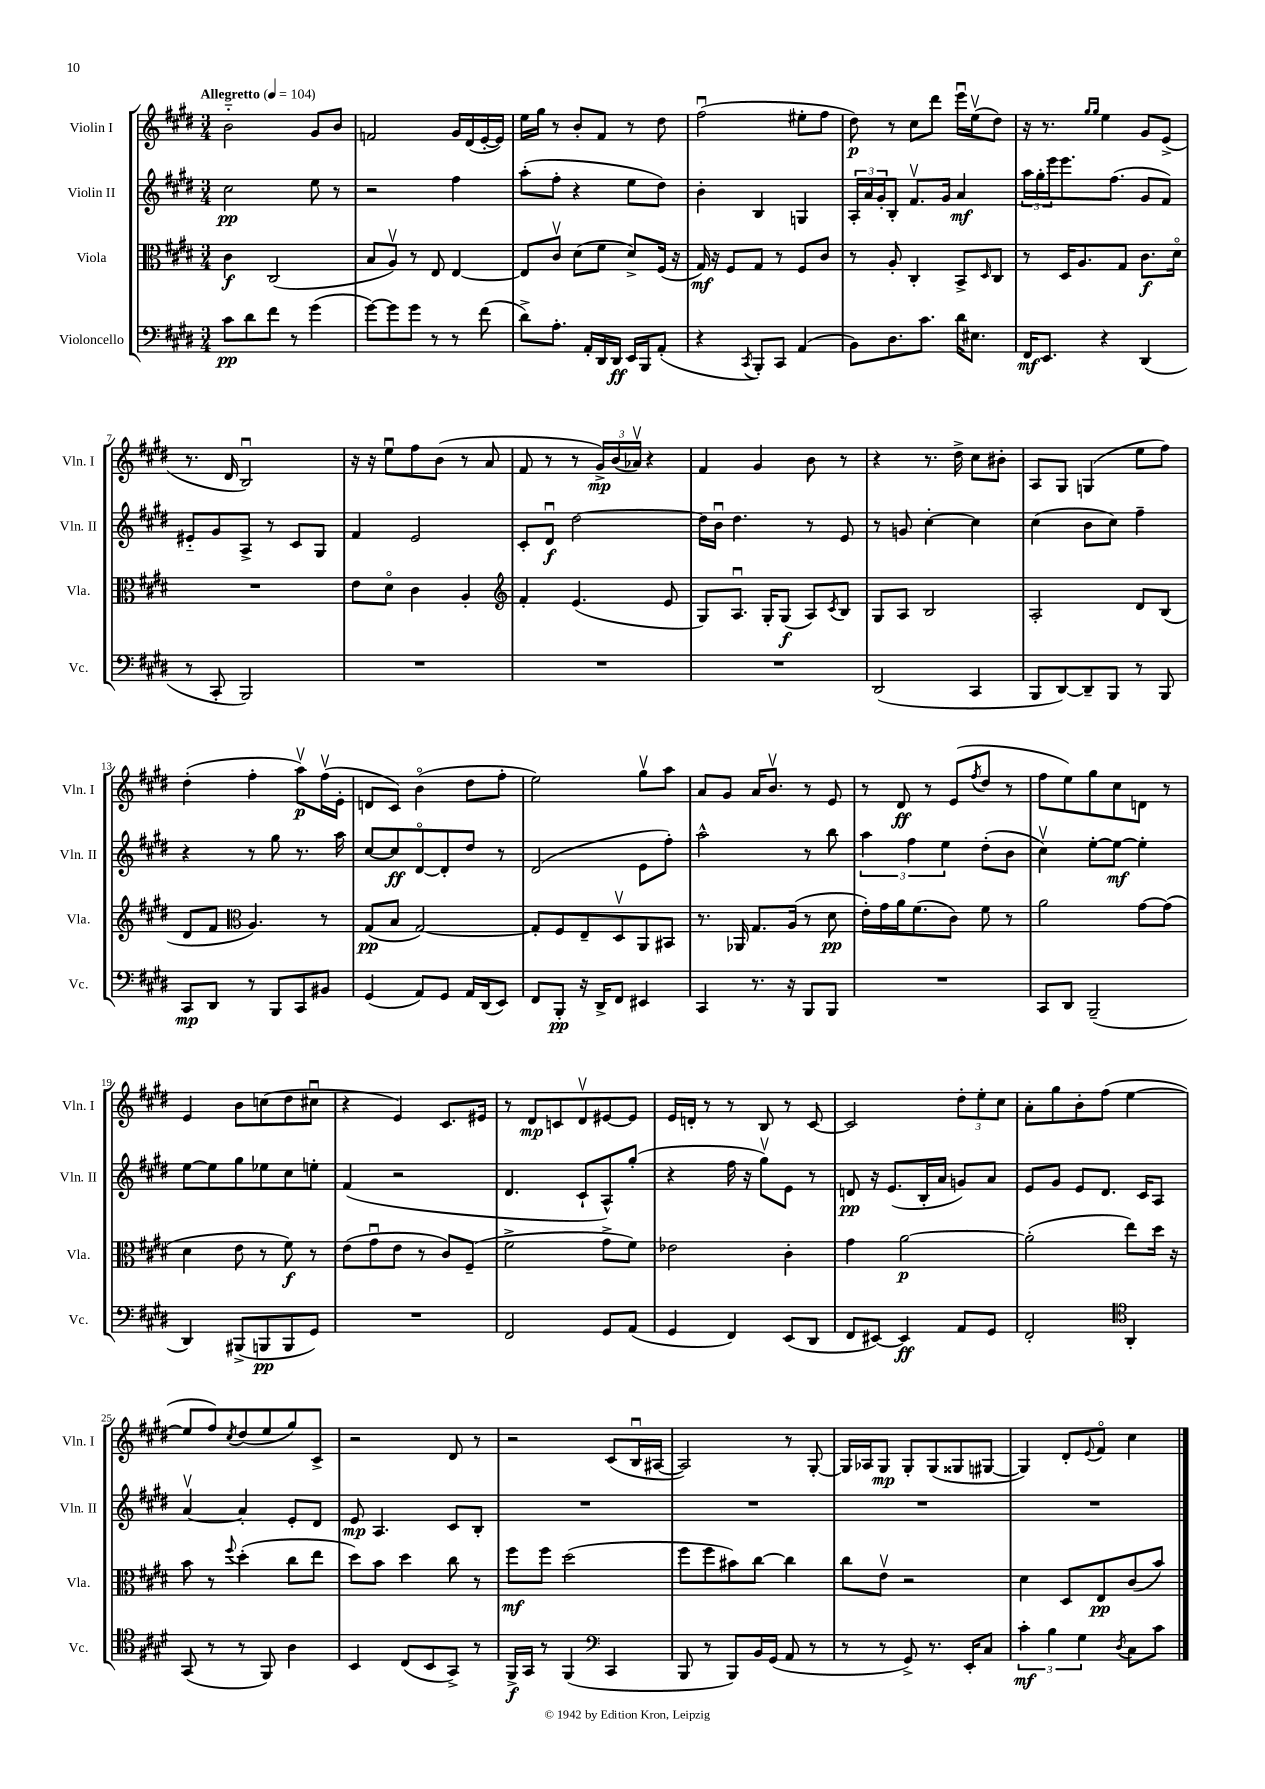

**kern	**kern	**kern	**kern
*staff4	*staff3	*staff2	*staff1
*clefF4	*clefC3	*clefG2	*clefG2
*k[f#c#g#d#]	*k[f#c#g#d#]	*k[f#c#g#d#]	*k[f#c#g#d#]
*M3/4	*M3/4	*M3/4	*M3/4
*MM104	*MM104	*MM104	*MM104
8c#\L	4c#\	2cc#\	2b'~\
8d#\	.	.	.
8f#\J	(2C#/	.	.
8r	.	.	.
(4g#\	.	8ee\	8g#/L
.	.	8r	8b/J
=	=	=	=
[8g#\L)	8B/L	2r	2f/
8g#\]	8Av/J)	.	.
8g#\J	8r	.	.
8r	8E/	.	.
8r	[4E/	4ff#\	16g#/LL
.	.	.	(16d#/
(8f#\	.	.	[16e'/
.	.	.	16e/]JJ)
=	=	=	=
8d#^\L)	8E/]L	(8aa'\L	16ee\LL
.	.	.	16gg#\JJ
8.A'\J	8c#v/J	8ff#'\J	8r
.	(8d#\L	4r	8b'/L
16AA'/LL	.	.	.
16DD#/	8f#\J	.	8f#/J
16DD#/JJ	.	.	.
16EE/LL	8d#^/L)	8ee\L	8r
16BBB/J	.	.	.
(8AA'/J	(16F#/Jk	8dd#\J)	8dd#\
.	16r	.	.
=	=	=	=
4r	16G#/)	4b'\	(2ff#u\
.	16r	.	.
.	8F#/L	.	.
8qCC#/	.	.	.
8BBB'/L)	8G#/J	4B/	.
8CC#/J	8r	.	.
(4AA/	8F#/L	4G/	8ee#'\L
.	8c#/J	.	8ff#\J
=	=	=	=
8BB\L)	8r	24A'/LL	8dd#\)
.	.	24a/	.
.	.	24g#'/J	.
8.D#\	8A'/	8B'/J	8r
.	4C#'/	8.f#v/L	8cc#\L
8.c#\J	.	.	.
.	.	.	8ddd#\J
.	.	16g#/Jk	.
16d#\LK	8BB^/L	4a/	16eeeu\LL
8.E#\J	.	.	(16eev\J
.	16qqD#/	.	.
.	8C#/J	.	8dd#\J)
=	=	=	=
16FF#/LK	8r	24aa\LL	16r
.	.	24gg#'\	.
8.EE/J	.	.	8.r
.	.	24eee\J	.
.	16D#/LK	8.eee\	.
.	8.A/	.	.
.	.	.	16qqgg#/LL
.	.	.	16qqgg#/JJ
4r	.	.	4ee\
.	.	(8.ff#\J	.
.	8G#/J	.	.
(4DD#/	8.c#\L	8g#/L	8g#/L
.	.	8f#/J)	(8e^/J
.	16d#o\Jk	.	.
=	=	=	=
8r	2.r	8e#'~/L	8.r
8CC#'/	.	8g#/	.
.	.	.	16d#/
2BBB/)	.	8A^/J	2Bu/)
.	.	8r	.
.	.	8c#/L	.
.	.	8G#/J	.
=	=	=	=
2.r	8e\L	4f#/	16r
.	.	.	16r
.	8d#o\J	.	8eeu\L
.	4c#\	2e/	8ff#\
.	.	.	(8b\J
.	4A'/	.	8r
.	.	.	8a/
=	=	=	=
*	*clefG2	*	*
2.r	4f#'/	8c#'/L	8f#/
.	.	8d#u/J	8r
.	(4.e/	[2dd#\	8r
.	.	.	24g#^/LL)
.	.	.	(24b/
.	.	.	24a-v/JJ)
.	.	.	4r
.	8e/	.	.
=	=	=	=
2.r	8G#/L)	16dd#\]LL	4f#/
.	.	16bu\JJ	.
.	8.Au/J	4.dd#\	.
.	.	.	4g#/
.	16G#'/LK	.	.
.	(8G#/J	.	.
.	8A/L)	8r	8b\
.	8qc#/	.	.
.	8B/J	8e/	8r
=	=	=	=
(2DD#/	8G#/L	8r	4r
.	8A/J	8g/	.
.	2B/	[4cc#'\	8.r
.	.	.	16dd#^\
4CC#/	.	4cc#\]	8cc#\L
.	.	.	8b#'\J
=	=	=	=
8BBB/L	2A'/	(4cc#\	8A/L
[8DD#/)	.	.	8G#/J
8DD#~/]	.	8b\L	(4G/
8BBB/J	.	8cc#\J)	.
8r	8d#/L	4ff#~\	8ee\L
8BBB/	(8B/J	.	8ff#\J)
=	=	=	=
8CC#/L	8d#/L	4r	(4dd#'\
8DD#/J	8f#/J	.	.
*	*clefC3	*	*
8r	4.A/)	8r	4ff#'\
8BBB/L	.	8gg#\	.
8CC#/	.	8.r	8aav\L)
8BB#/J	8r	.	(16ff#v\L
.	.	16aa\	16e'\JJ
=	=	=	=
(4GG#/	(8G#/L	[8cc#/L	8d/L
.	8B/J	8cc#/]	8c#/J)
8AA/L)	[2G#/)	[8d#o/	(4bo\
8GG#/J	.	8d#'/]	.
16AA/LL	.	8dd#/J	8dd#\L
(16DD#/J	.	.	.
8EE/J)	.	8r	8ff#'\J
=	=	=	=
8FF#/L	8G#'/]L	(2d#/	2ee\)
8BBB'/J	8F#/	.	.
16r	8E~/	.	.
16DD#^/LK	.	.	.
8FF#/J	8D#v/	.	.
4EE#/	8AA/	8e\L	8gg#v\L
.	8BB#/J	8ff#'\J)	8aa\J
=	=	=	=
4CC#/	8.r	2aa^^\	8a/L
.	.	.	8g#/J
.	16AA-/	.	.
8.r	8.G#/L	.	16a/LK
.	.	.	8.bv/J
16r	(16A/Jk	.	.
8BBB/L	8r	8r	8r
8BBB/J	8d#\	8bb\	8e/
=	=	=	=
2.r	16e'\LL)	6aa\	8r
.	16g#\	.	.
.	16a\J	.	8d#/
.	.	6ff#\	.
.	(8.f#\	.	.
.	.	.	8r
.	.	6ee\	.
.	8c#\J)	.	(8e/L
.	.	.	8qff#/
.	8f#\	(8dd#'\L	8dd#/J
.	8r	8b\J	8r
=	=	=	=
8CC#/L	2a\	4cc#v\)	8ff#\L
8DD#/J	.	.	8ee\)
(2BBB~/	.	[8ee'\L	8gg#\
.	.	8ee\_J	8cc#\
.	[8g#\L	4ee'\]	8d\J
.	(8g#\]J	.	8r
=	=	=	=
4DD#/)	4d#\	[8ee\L	4e/
.	.	8ee\]	.
(8BBB#^/L	8e\	8gg#\	8b\L
8BBB/	8r	8ee-\	(8cc\
8BBB/	8f#\)	8cc#\	8dd#\
8GG#/J)	8r	8ee'\J	8cc#u\J
=	=	=	=
2.r	(8e\L	(4f#/	4r
.	8g#u\	.	.
.	8e\J	2r	4e/)
.	8r	.	.
.	8c#/L)	.	8.c#/L
.	(8F#~/J	.	.
.	.	.	16e#/Jk
=	=	=	=
2FF#/	2f#^\	4.d#/	8r
.	.	.	8d#/L
.	.	.	8c/
.	.	8c#`/L	8d#v/
8GG#/L	8g#^\L	8A^^/)	[8e#/
(8AA/J	8f#\J)	(8gg#'/J	8e#/]J
=	=	=	=
4GG#/	2e-\	4r	16e/LL
.	.	.	16d'/JJ
.	.	.	8r
4FF#/)	.	16ff#\	8r
.	.	16r	.
.	.	8gg#v\L)	8B/
(8EE/L	4c#'\	8e\J	8r
8DD#/J	.	8r	[8c#/
=	=	=	=
8FF#/L	4g#\	8d/	2c#/]
[8EE#/J)	.	16r	.
.	.	(8.e/L	.
4EE#/]	[2a\	.	.
.	.	16B'/L	.
.	.	16a/JJ	.
8AA/L	.	8g/L)	12dd#'\L
.	.	.	12ee'\
8GG#/J	.	8a/J	.
.	.	.	12cc#\J
=	=	=	=
2FF#'/	(2a'\]	8e/L	8a'\L
.	.	8g#/J	8gg#\
.	.	8e/L	8b'\
.	.	8.d#/J	(8ff#\J
*clefC4	*	*	*
4AA'/	8ee\L)	.	[4ee\
.	.	16c#/LK	.
.	16dd#\Jk	8A/J	.
.	16r	.	.
=	=	=	=
(8GG#/	8b\	[4av/	8ee/]L
8r	8r	.	8ff#/)
.	8qqff#/	.	8qcc#/
8r	(4dd#'\	4a'/]	(8dd#/
8FF#/)	.	.	8ee/
4A\	8cc#\L	8e'/L	8gg#/)
.	8ee\J	8d#/J	8c#^/J
=	=	=	=
4BB/	8dd#\L)	8e/	2r
.	8b\J	4.A/	.
(8C#/L	4dd#\	.	.
8BB/	.	.	.
8GG#^/J)	8cc#\	8c#/L	8d#/
8r	8r	8B'/J	8r
=	=	=	=
16FF#^/LL	8ff#\L	2.r	2r
16GG#/JJ	.	.	.
8r	8ff#\J	.	.
(4FF#/	(2dd#\	.	.
*clefF4	*	*	*
4CC#/	.	.	(8c#/L
.	.	.	16Bu/L
.	.	.	[16A#/JJ
=	=	=	=
8BBB/	8ff#\L	2.r	2A#/])
8r	8ff#\	.	.
8BBB/L)	8b#\)	.	.
16BB/L	[8cc#\J	.	.
(16GG#/JJ	.	.	.
8AA/	4cc#\]	.	8r
8r	.	.	[8G#'/
=	=	=	=
8r	8cc#\L	2.r	16G#/]LL
.	.	.	16A-/J
8r	8ev\J	.	8G#/J
8GG#^/)	2r	.	8G#'/L
8.r	.	.	(8G#/
.	.	.	8G##/
16EE'/LK	.	.	.
8C#/J	.	.	[8G#/J
=	=	=	=
6c#'\	4d#\	2.r	4G#/])
6B\	.	.	.
.	8D#/L	.	8d#'/L
6G#\	.	.	.
.	.	.	8qqe/
.	8E/	.	8f#o/J
8qD#/	.	.	.
8C#\L	(8c#/	.	4cc#\
8c#\J	8b/J)	.	.
==	==	==	==
*-	*-	*-	*-
